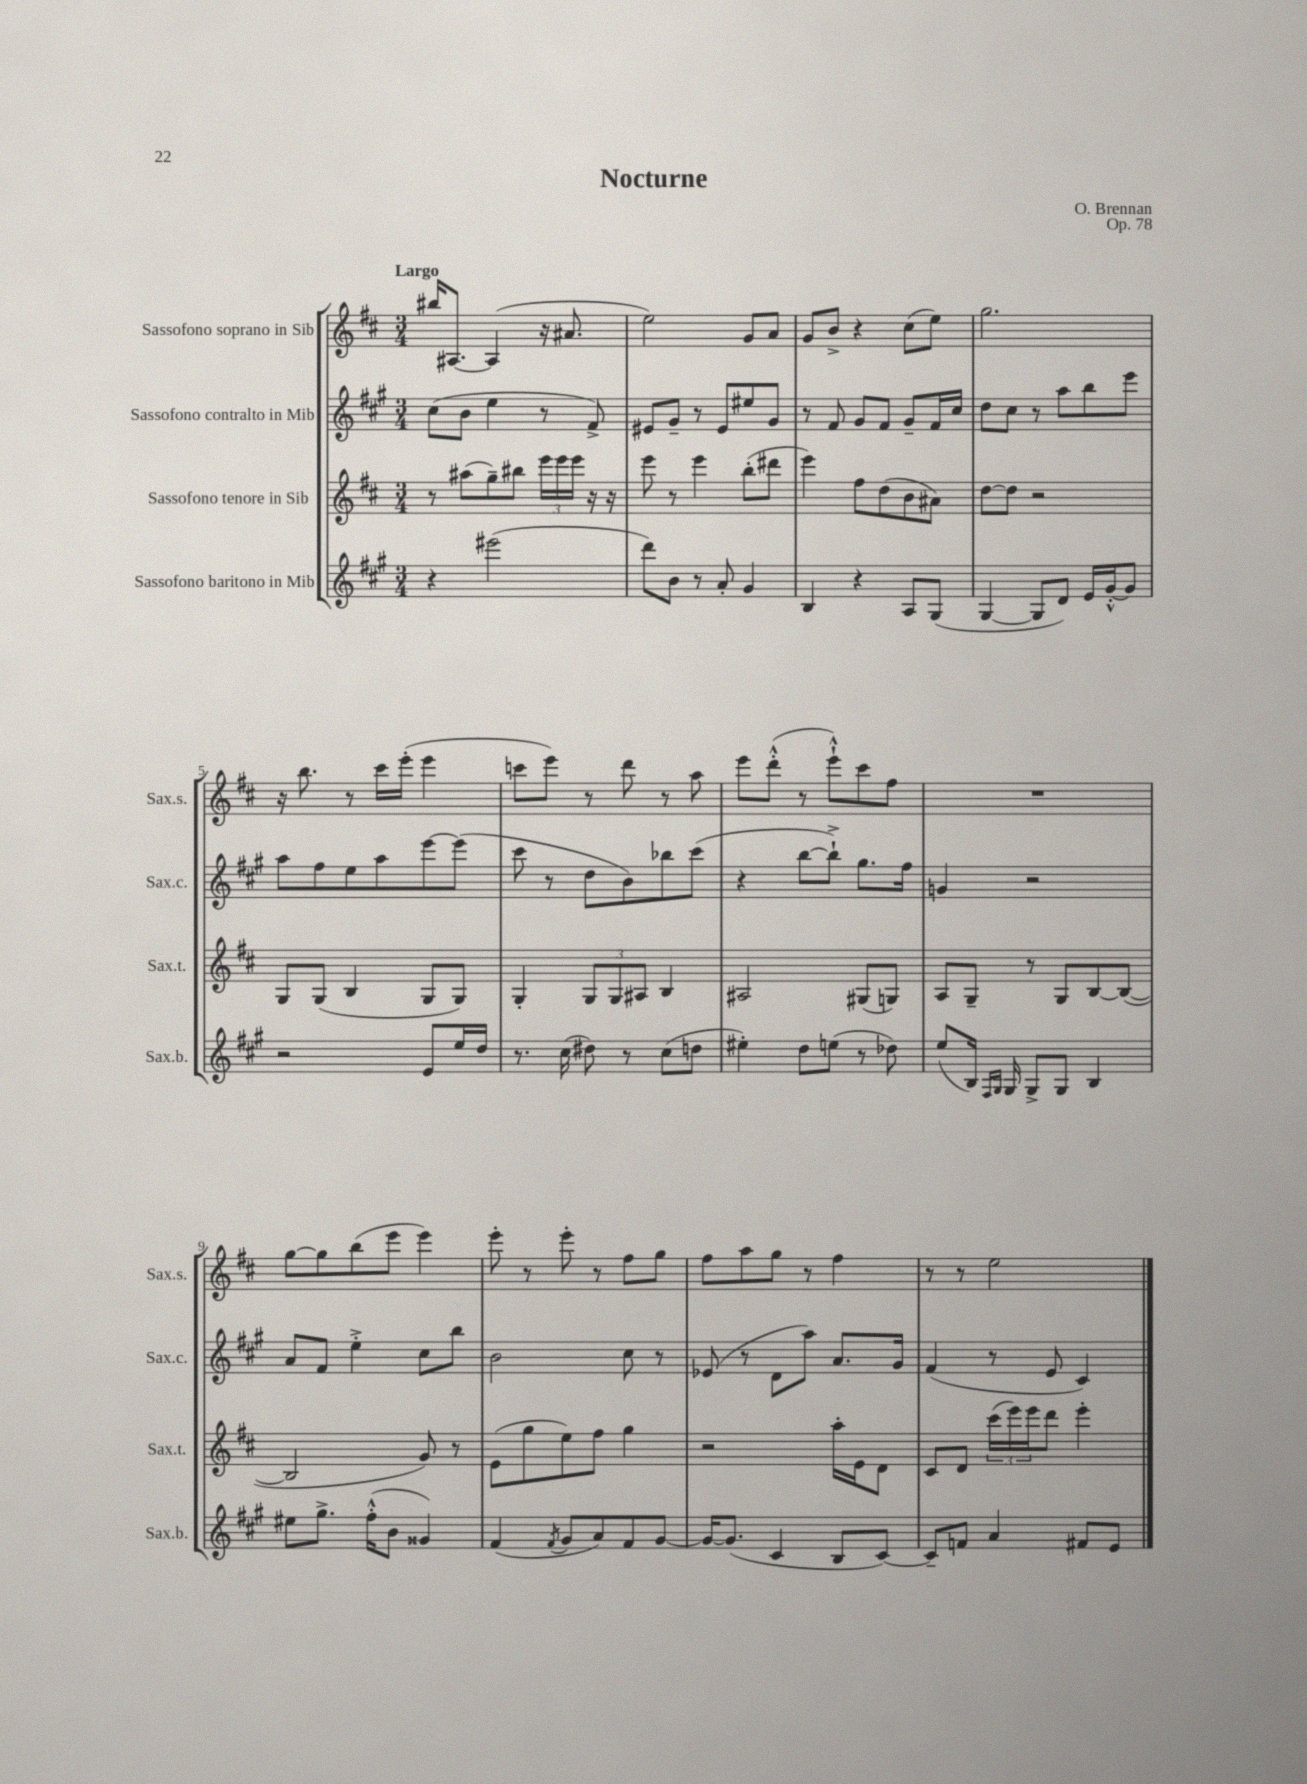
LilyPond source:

\header { title = "Nocturne" composer = "O. Brennan" opus = "Op. 78" }
<<
\new StaffGroup <<
\new Staff = "s0" \with { instrumentName = "Sassofono soprano in Sib" shortInstrumentName = "Sax.s." } {
    \clef treble \key d \major \numericTimeSignature \time 3/4 \tempo "Largo"
    bis''16 ais8.~ ais4( r16 ais'8. |
    e''2) g'8 a'8 |
    g'8 b'8-> r4 cis''8( e''8) |
    g''2. |
    r16 b''8. r8 cis'''16 e'''16-.( e'''4 |
    c'''8 e'''8) r8 d'''8 r8 a''8 |
    e'''8 d'''8-.-^( r8 e'''8-!-^) cis'''8 fis''8 |
    R2. |
    g''8~ g''8 b''8( e'''8 e'''4) |
    e'''8-. r8 e'''8-. r8 fis''8 g''8 |
    fis''8 a''8 g''8 r8 fis''4 |
    r8 r8 e''2 \bar "|." |
}
\new Staff = "s1" \with { instrumentName = "Sassofono contralto in Mib" shortInstrumentName = "Sax.c." } {
    \clef treble \key a \major \numericTimeSignature \time 3/4
    cis''8( b'8 e''4 r8 fis'8->) |
    eis'8 gis'8-- r8 eis'8 eis''8 gis'8 |
    r8 fis'8 gis'8 fis'8 gis'8-- fis'16 cis''16 |
    d''8 cis''8 r8 a''8 b''8 e'''8 |
    a''8 fis''8 e''8 a''8 e'''8~ e'''8( |
    cis'''8 r8 d''8 b'8) bes''8 cis'''8( |
    r4 b''8~ b''8-!->) gis''8. fis''16 |
    g'4 r2 |
    a'8 fis'8 e''4-.-> cis''8 b''8 |
    b'2 cis''8 r8 |
    ees'8( r8 d'8 a''8) a'8. gis'16 |
    fis'4( r8 e'8 cis'4) \bar "|." |
}
\new Staff = "s2" \with { instrumentName = "Sassofono tenore in Sib" shortInstrumentName = "Sax.t." } {
    \clef treble \key d \major \numericTimeSignature \time 3/4
    r8 ais''8( g''8--) bis''8 \tuplet 3/2 { e'''16 e'''16 e'''16 } r16 r16 |
    e'''8 r8 e'''4 b''8-.( dis'''8 |
    e'''4) fis''8 d''8( b'8 ais'8) |
    d''8~ d''8 r2 |
    g8 g8( b4 g8 g8) |
    g4-. \tuplet 3/2 { g8 g8 ais8 } b4 |
    ais2 gis8( g8) |
    a8 g8-- r8 g8 b8~ b8~( |
    b2 g'8) r8 |
    e'8( g''8 e''8) fis''8 g''4 |
    r2 a''16-. e'16 d'8 |
    cis'8 d'8 \tuplet 3/2 { cis'''16( e'''16) e'''16 } d'''8 e'''4-. \bar "|." |
}
\new Staff = "s3" \with { instrumentName = "Sassofono baritono in Mib" shortInstrumentName = "Sax.b." } {
    \clef treble \key a \major \numericTimeSignature \time 3/4
    r4 eis'''2( |
    d'''8) b'8 r8 a'8-. gis'4 |
    b4 r4 a8 gis8( |
    gis4~ gis8 d'8) e'16 gis'16~-.-^ gis'8 |
    r2 e'8 e''16 d''16 |
    r8. cis''16( dis''8) r8 cis''8( d''8 |
    eis''4-.) d''8 e''8( r8 des''8) |
    e''8( b16) \grace { fis16 gis16 } gis16 gis8-> gis8 b4 |
    eis''8 gis''8.-> fis''16-.-^( b'8 gisis'4) |
    fis'4( \acciaccatura { fis'8 } gis'8 a'8) fis'8 gis'8~ |
    gis'16~ gis'8.( cis'4 b8 cis'8~) |
    cis'8-- f'8 a'4 fis'8 e'8 \bar "|." |
}
>>
>>
